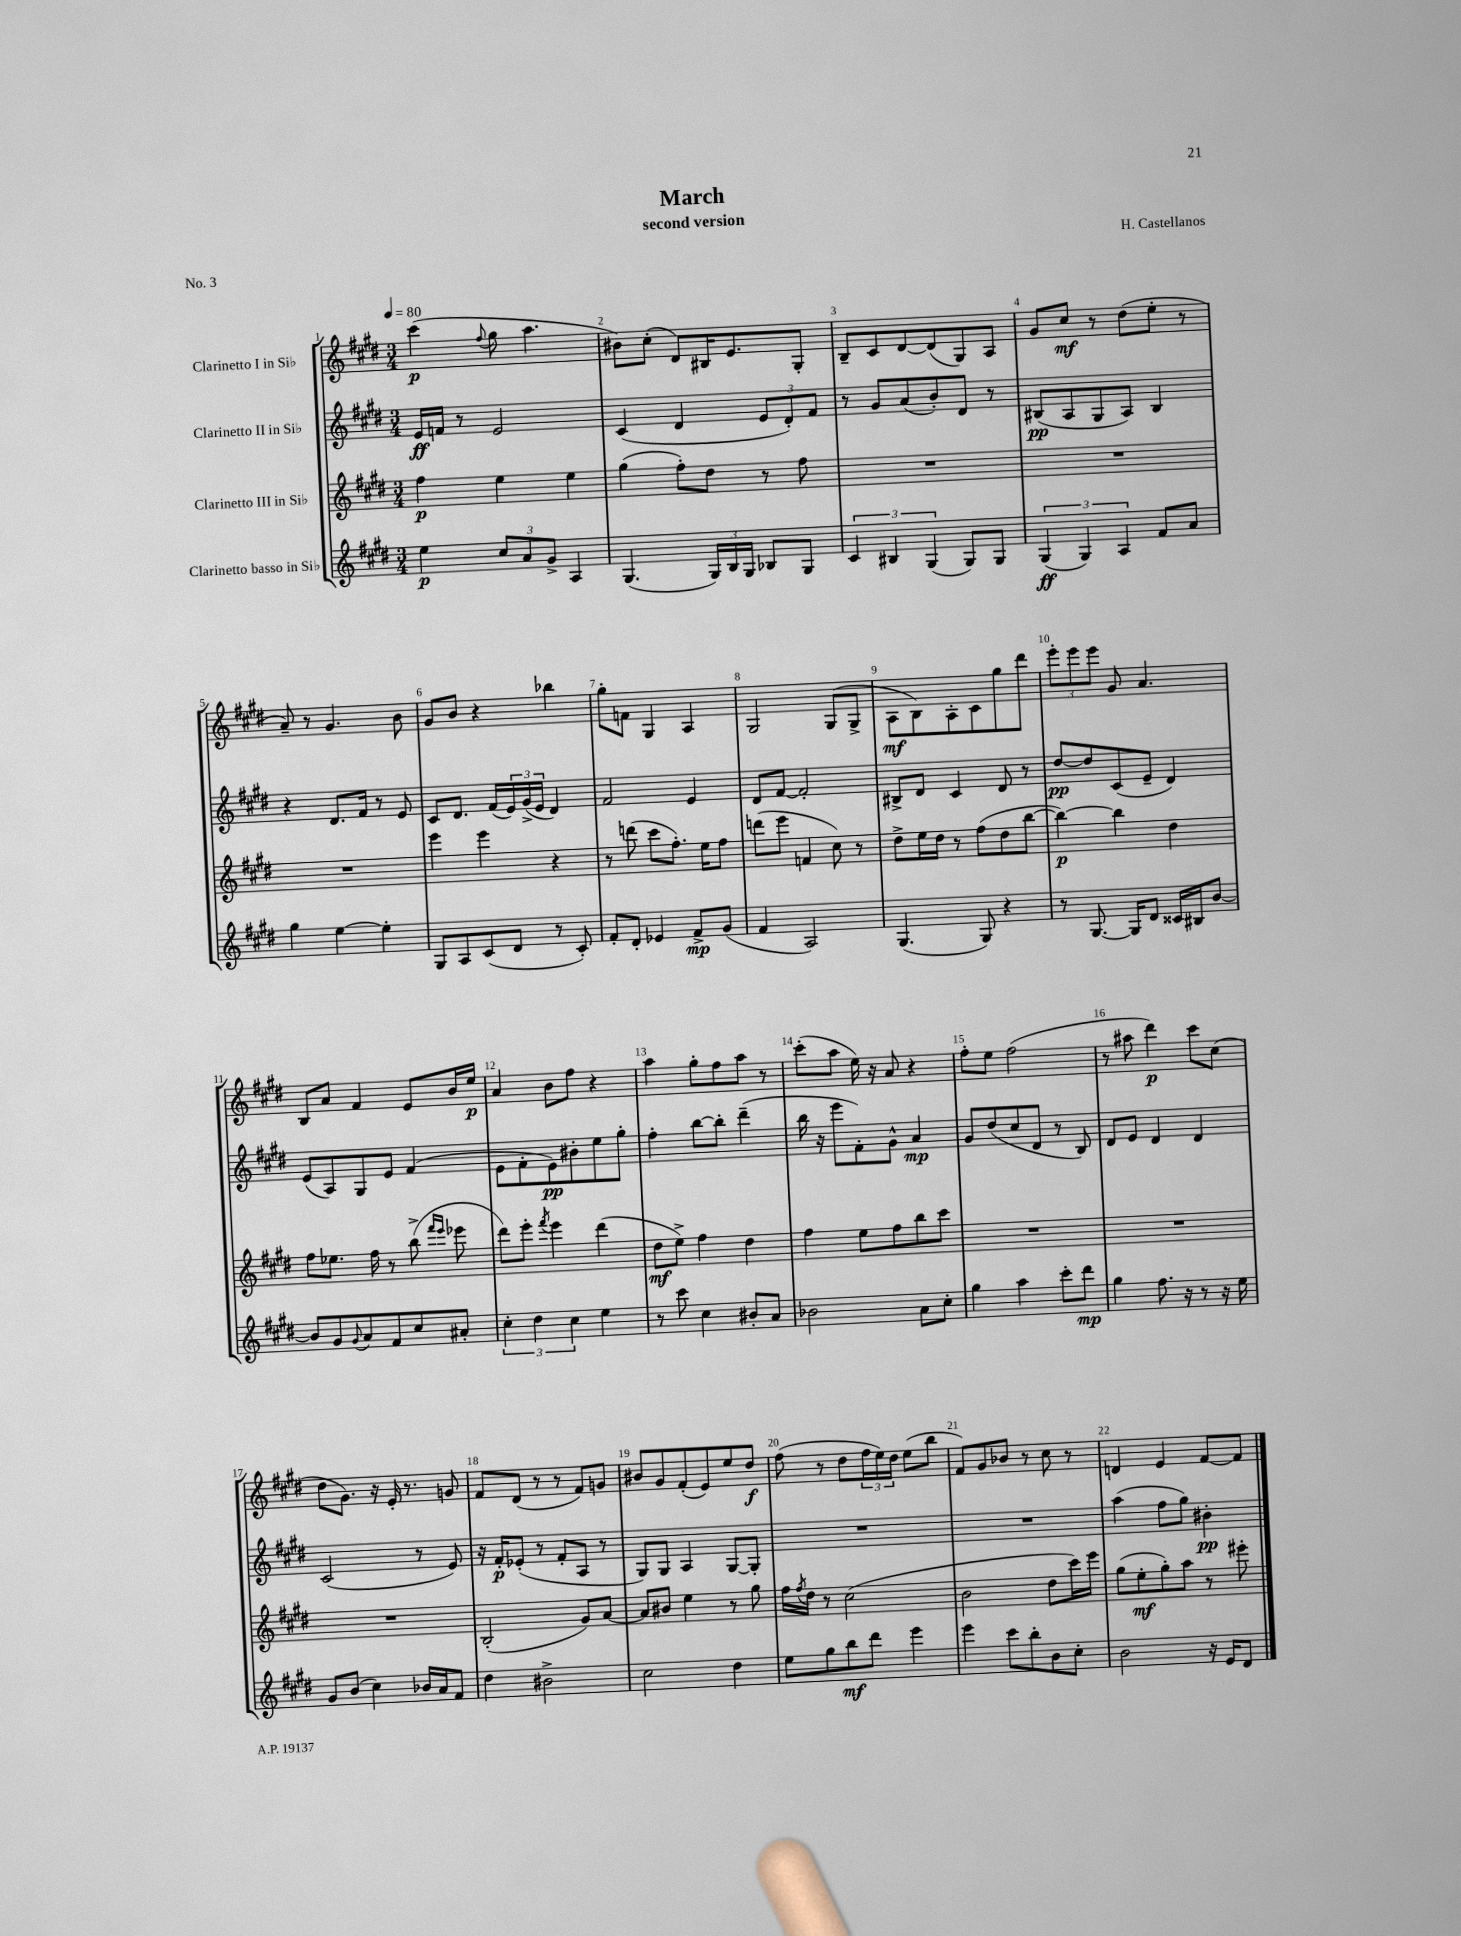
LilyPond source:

\header { title = "March" composer = "H. Castellanos" subtitle = "second version" piece = "No. 3" }
<<
\new StaffGroup <<
\new Staff = "s0" \with { instrumentName = "Clarinetto I in Sib" } {
    \clef treble \key e \major \numericTimeSignature \time 3/4 \tempo 4 = 80
    cis'''4\p( \appoggiatura { fis''8 } gis''8 a''4. |
    bis'8) cis''8-.( dis'8) bis16 e'8. gis8-. |
    b8-- cis'8 dis'8~ dis'8( gis8) a8 |
    gis'8 cis''8\mf r8 dis''8( e''8-. r8 |
    a'8--) r8 gis'4. b'8 |
    gis'8 b'8 r4 bes''4 |
    gis''8-. f'8 gis4 a4 |
    gis2 gis8( gis8-> |
    a8\mf b8) a8-. cis'8 gis''8 dis'''8 |
    \tuplet 3/2 { e'''8-. e'''8 e'''8 } gis'8 a'4. |
    b8 a'8 fis'4 e'8 b'16 e''16\p |
    a'4 b'8 fis''8 r4 |
    a''4 gis''8-. fis''8 a''8 r8 |
    cis'''8-.( a''8 e''16) r16 a'8 r4 |
    fis''8-. e''8 fis''2( |
    r8 ais''8 dis'''4\p) cis'''8 cis''8( |
    dis''8 gis'8.) r16 e'16-. r8. g'8 |
    fis'8 dis'8( r8 r8 fis'8) g'8 |
    bis'8 gis'8 fis'8-.( e'8) e''8 dis''8\f |
    fis''8( r8 dis''8 \tuplet 3/2 { fis''16 e''16) dis''16 } e''8( b''8 |
    fis'8) gis'8 bes'8 r8 cis''8 r8 |
    d'4 e'4 fis'8~ fis'8 \bar "|." |
}
\new Staff = "s1" \with { instrumentName = "Clarinetto II in Sib" } {
    \clef treble \key e \major \numericTimeSignature \time 3/4
    e'16\ff f'16 r8 e'2 |
    cis'4( dis'4 \tuplet 3/2 { e'8 dis'8-.) fis'8 } |
    r8 gis'8 a'8( b'8-.) dis'8 r8 |
    bis8\pp( a8 gis8 a8) bis4 |
    r4 dis'8. fis'16 r8 e'8 |
    cis'8 dis'8. fis'16( \tuplet 3/2 { e'16) gis'16->( e'16 } dis'4) |
    fis'2 e'4 |
    dis'8 fis'8~ fis'2-. |
    bis8-> dis'8 cis'4 dis'8 r8 |
    dis''8~\pp dis''8 cis'8( e'8-- dis'4) |
    e'8( a8) gis8 e'8 fis'4( |
    e'8 fis'8-. e'8\pp) bis'8-. e''8 gis''8-. |
    fis''4-. b''8~ b''8-. dis'''4--( |
    b''16 r16 e'''8 fis'8-.) gis'8-^ a'4\mp |
    gis'8 dis''8( cis''8 dis'8 r8 b8) |
    dis'8 e'8 dis'4 dis'4 |
    cis'2( r8 e'8) |
    r16 fis'16-.\p ees'8-.( r8 fis'8-. a8 r8 |
    gis8) gis8 a4 gis8~ gis8-. |
    R2. |
    R2. |
    a''4( fis''8 gis''8) bis'4-.\pp \bar "|." |
}
\new Staff = "s2" \with { instrumentName = "Clarinetto III in Sib" } {
    \clef treble \key e \major \numericTimeSignature \time 3/4
    fis''4\p e''4 e''4 |
    gis''4( fis''8-.) dis''8 r8 fis''8 |
    R2. |
    R2. |
    R2. |
    e'''4 e'''4 r4 |
    r8 d'''8( cis'''8 fis''8.-.) e''16 fis''8 |
    d'''8( e'''8 f'4 cis''8) r8 |
    dis''8-> e''16 dis''16 r8 fis''8( dis''8 b''8~ |
    b''4~\p) b''4 dis''4 |
    fis''8 ees''8. fis''16 r8 b''8->( \grace { fis'''16 e'''16 } ees'''8 |
    dis'''8) e'''8-. \acciaccatura { fis'''8 } e'''4 dis'''4( |
    dis''8\mf e''8->) fis''4 dis''4 |
    fis''4 e''8 fis''8 b''8 cis'''8 |
    R2. |
    R2. |
    R2. |
    b2-.( gis'8) a'8~ |
    a'8 bis'8 e''4 r8 gis''8 |
    fis''16 \acciaccatura { fis''8 } dis''16 r8 cis''2( |
    b'2 dis''8 cis'''16) e'''16 |
    gis''8( e''8-.\mf gis''8-.) a''8 r8 eis'''8-. \bar "|." |
}
\new Staff = "s3" \with { instrumentName = "Clarinetto basso in Sib" } {
    \clef treble \key e \major \numericTimeSignature \time 3/4
    e''4\p \tuplet 3/2 { cis''8 a'8 gis'8-> } a4 |
    gis4.( \tuplet 3/2 { gis16) b16 gis16 } bes8 gis8 |
    \tuplet 3/2 { cis'4 bis4 gis4( } gis8) gis8 |
    \tuplet 3/2 { gis4\ff( gis4) a4 } fis'8 a'8 |
    gis''4 e''4~ e''4-. |
    gis8 a8 cis'8( dis'8 r8 cis'8-.) |
    fis'8-. dis'8-. ees'4 fis'8->\mp gis'8( |
    fis'4 a2) |
    gis4.( gis8) r4 |
    r8 gis8.~ gis16 dis'8 cisis'16 bis16 b'8~ |
    b'8 gis'8 \appoggiatura { gis'8 } a'8 fis'8 cis''8 ais'8-. |
    \tuplet 3/2 { cis''4-. dis''4 cis''4 } e''4 |
    r8 cis'''8 cis''4 bis'8-. a'8 |
    bes'2 a'8 cis''8-. |
    gis''4 a''4 cis'''8-. dis'''8\mp |
    gis''4 fis''8. r16 r8 r16 e''16 |
    gis'8 b'8( cis''4) bes'16 a'16 fis'8 |
    dis''4 bis'2-> |
    cis''2 dis''4 |
    e''8 gis''8 b''8\mf dis'''8 e'''4 |
    e'''4 cis'''8 b''8-. b'8 cis''8-. |
    b'2 r16 e'16 dis'8 \bar "|." |
}
>>
>>
\layout { \context { \Score \override BarNumber.break-visibility = ##(#f #t #t) barNumberVisibility = #all-bar-numbers-visible } }
